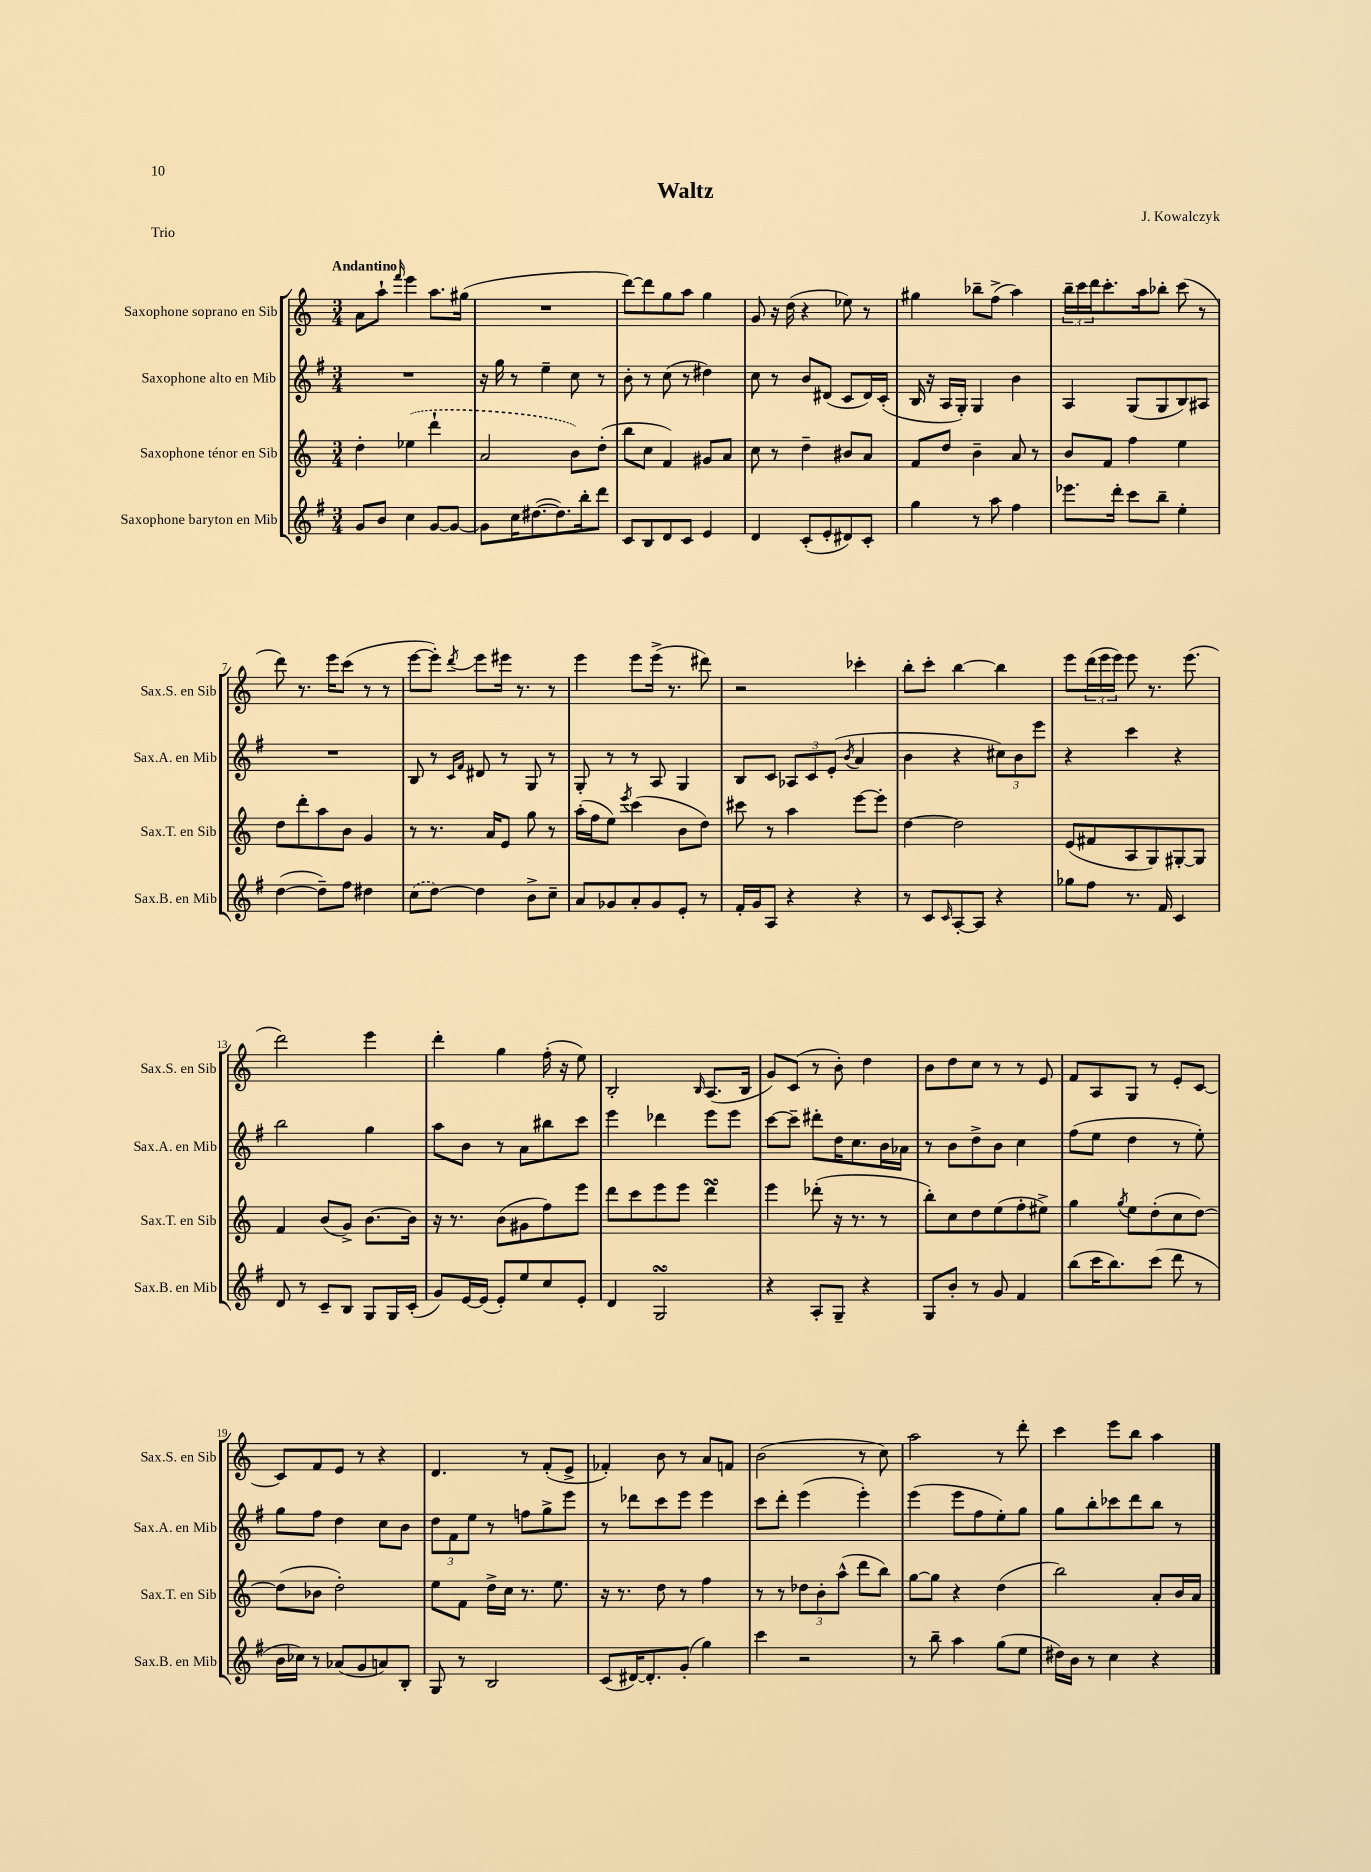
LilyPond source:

\header { title = "Waltz" composer = "J. Kowalczyk" piece = "Trio" }
<<
\new StaffGroup <<
\new Staff = "s0" \with { instrumentName = "Saxophone soprano en Sib" shortInstrumentName = "Sax.S. en Sib" } {
    \clef treble \key c \major \numericTimeSignature \time 3/4 \tempo "Andantino"
    a'8 a''8-! \grace { f'''16 } e'''4 a''8. gis''16( |
    R2. |
    d'''8~) d'''8 g''8 a''8 g''4 |
    g'8 r16 d''16( r4 ees''8) r8 |
    gis''4 bes''8-- f''8->( a''4) |
    \tuplet 3/2 { b''16-- c'''16 d'''16 } c'''8.-. a''16 bes''8-. c'''8( r8 |
    d'''8) r8. e'''16 c'''8( r8 r8 |
    e'''8~ e'''8-.) \acciaccatura { d'''8 } e'''8 eis'''16 r8. r8 |
    e'''4 e'''8 e'''16->( r8. dis'''8) |
    r2 ces'''4-. |
    b''8-. c'''8-. b''4~ b''4 |
    e'''8 \tuplet 3/2 { d'''16( e'''16 e'''16) } e'''8 r8. e'''8.( |
    d'''2) e'''4 |
    d'''4-. g''4 f''16-.( r16 e''8) |
    b2-. \grace { b16 } a8.( b16 |
    g'8) c'8( r8 b'8-.) d''4 |
    b'8 d''8 c''8 r8 r8 e'8 |
    f'8 a8 g8 r8 e'8-. c'8~ |
    c'8 f'8 e'8 r8 r4 |
    d'4. r8 f'8-.( e'8-> |
    fes'4-.) b'8 r8 a'8 f'8 |
    b'2( r8 c''8) |
    a''2 r8 d'''8-. |
    c'''4 e'''8 b''8 a''4 \bar "|." |
}
\new Staff = "s1" \with { instrumentName = "Saxophone alto en Mib" shortInstrumentName = "Sax.A. en Mib" } {
    \clef treble \key g \major \numericTimeSignature \time 3/4
    R2. |
    r16 g''16 r8 e''4-- c''8 r8 |
    b'8-. r8 c''8( r8 dis''4) |
    c''8 r8 b'8 dis'8( c'8 dis'16) c'16-.( |
    b16 r16 a16 g16-.) g4 b'4 |
    a4 g8( g8 b8) ais8 |
    R2. |
    b8 r8 \grace { c'16 fis'16 } dis'8 r8 g8 r8 |
    g8-. r8 r8 a8 g4 |
    b8 c'8 \tuplet 3/2 { aes8 c'8 e'8-.( } \acciaccatura { b'8 } a'4 |
    b'4 r4 \tuplet 3/2 { cis''8) b'8 e'''8 } |
    r4 c'''4 r4 |
    b''2 g''4 |
    a''8 b'8 r8 a'8 bis''8 c'''8 |
    e'''4 des'''4 e'''8 e'''8 |
    c'''8~ c'''8-- dis'''8-. d''16 c''8. b'16 aes'16 |
    r8 b'8 d''8-> b'8 c''4 |
    fis''8( e''8 d''4 r8 e''8-.) |
    g''8 fis''8 d''4 c''8 b'8 |
    \tuplet 3/2 { d''8 fis'8 e''8 } r8 f''8 g''8-> e'''8 |
    r8 des'''8 c'''8 e'''8 e'''4 |
    c'''8 d'''8-. e'''4( e'''4-.) |
    e'''4( e'''8 fis''8 e''8-.) g''8 |
    g''8 b''8-. ces'''8 d'''8 b''8 r8 \bar "|." |
}
\new Staff = "s2" \with { instrumentName = "Saxophone ténor en Sib" shortInstrumentName = "Sax.T. en Sib" } {
    \clef treble \key c \major \numericTimeSignature \time 3/4
    d''4-. \once \slurDashed ees''4( d'''4-! |
    a'2 b'8) d''8-.( |
    b''8 c''8 f'4) gis'8 a'8 |
    c''8 r8 d''4-- bis'8 a'8 |
    f'8 d''8 b'4-- a'8 r8 |
    b'8 f'8 f''4 e''4 |
    d''8 d'''8-. a''8 b'8 g'4 |
    r8 r8. a'16 e'8 g''8 r8 |
    a''16-.( f''16 e''8) \acciaccatura { e'''8 } c'''4( b'8 d''8) |
    cis'''8 r8 a''4 e'''8~ e'''8-. |
    d''4~ d''2 |
    e'8( fis'8 a8 g8) gis8~-. gis8 |
    f'4 b'8( g'8->) b'8.~ b'16 |
    r16 r8. b'8( gis'8 f''8) e'''8 |
    d'''8 c'''8 e'''8 e'''8 d'''4\turn |
    e'''4 des'''8-.( r16 r8. r8 |
    b''8-.) c''8 d''8 e''8( f''8-. eis''8->) |
    g''4 \acciaccatura { g''8 } e''8 d''8-.( c''8 d''8~) |
    d''8( bes'8 d''2-.) |
    e''8 f'8 d''16-> c''16 r8. e''8. |
    r16 r8. d''8 r8 f''4 |
    r8 r8 \tuplet 3/2 { des''8 b'8-. a''8-^( } d'''8 b''8) |
    g''8~ g''8 r4 d''4( |
    b''2) a'8-. b'16 a'16 \bar "|." |
}
\new Staff = "s3" \with { instrumentName = "Saxophone baryton en Mib" shortInstrumentName = "Sax.B. en Mib" } {
    \clef treble \key g \major \numericTimeSignature \time 3/4
    g'8 b'8 c''4 g'8~ g'8~ |
    g'8 c''16 dis''8.~( dis''8.) b''16-. d'''8 |
    c'8 b8 d'8 c'8 e'4 |
    d'4 c'8-.( e'8-. dis'8) c'8-. |
    g''4 r8 a''8 fis''4 |
    ees'''8. d'''16-. c'''8 b''8-- e''4-. |
    d''4~( d''8--) fis''8 dis''4 |
    \once \slurDashed c''8( d''8~) d''4 b'8-> c''8-- |
    a'8 ges'8 a'8-. ges'8 e'8-. r8 |
    fis'16-. g'16 a8 r4 r4 |
    r8 c'8 \grace { c'16 } a8~-. a8 r4 |
    ges''8 fis''8 r8. fis'16 c'4 |
    d'8 r8 c'8-- b8 g8 g16 c'16-.( |
    g'8) e'16~ e'16( e'8-.) e''8 c''8 e'8-. |
    d'4 g2\turn |
    r4 a8-. g8-- r4 |
    g8 b'8-. r8 g'8 fis'4 |
    b''8( c'''16 b''8.) c'''8( d'''8 r8 |
    b'16 ces''16) r8 aes'8( g'8 a'8) b8-. |
    g8 r8 b2 |
    c'8( dis'16~) dis'8.-. g'8-.( g''4) |
    c'''4 r2 |
    r8 b''8-- a''4 g''8( e''8 |
    dis''16) b'16 r8 c''4 r4 \bar "|." |
}
>>
>>
